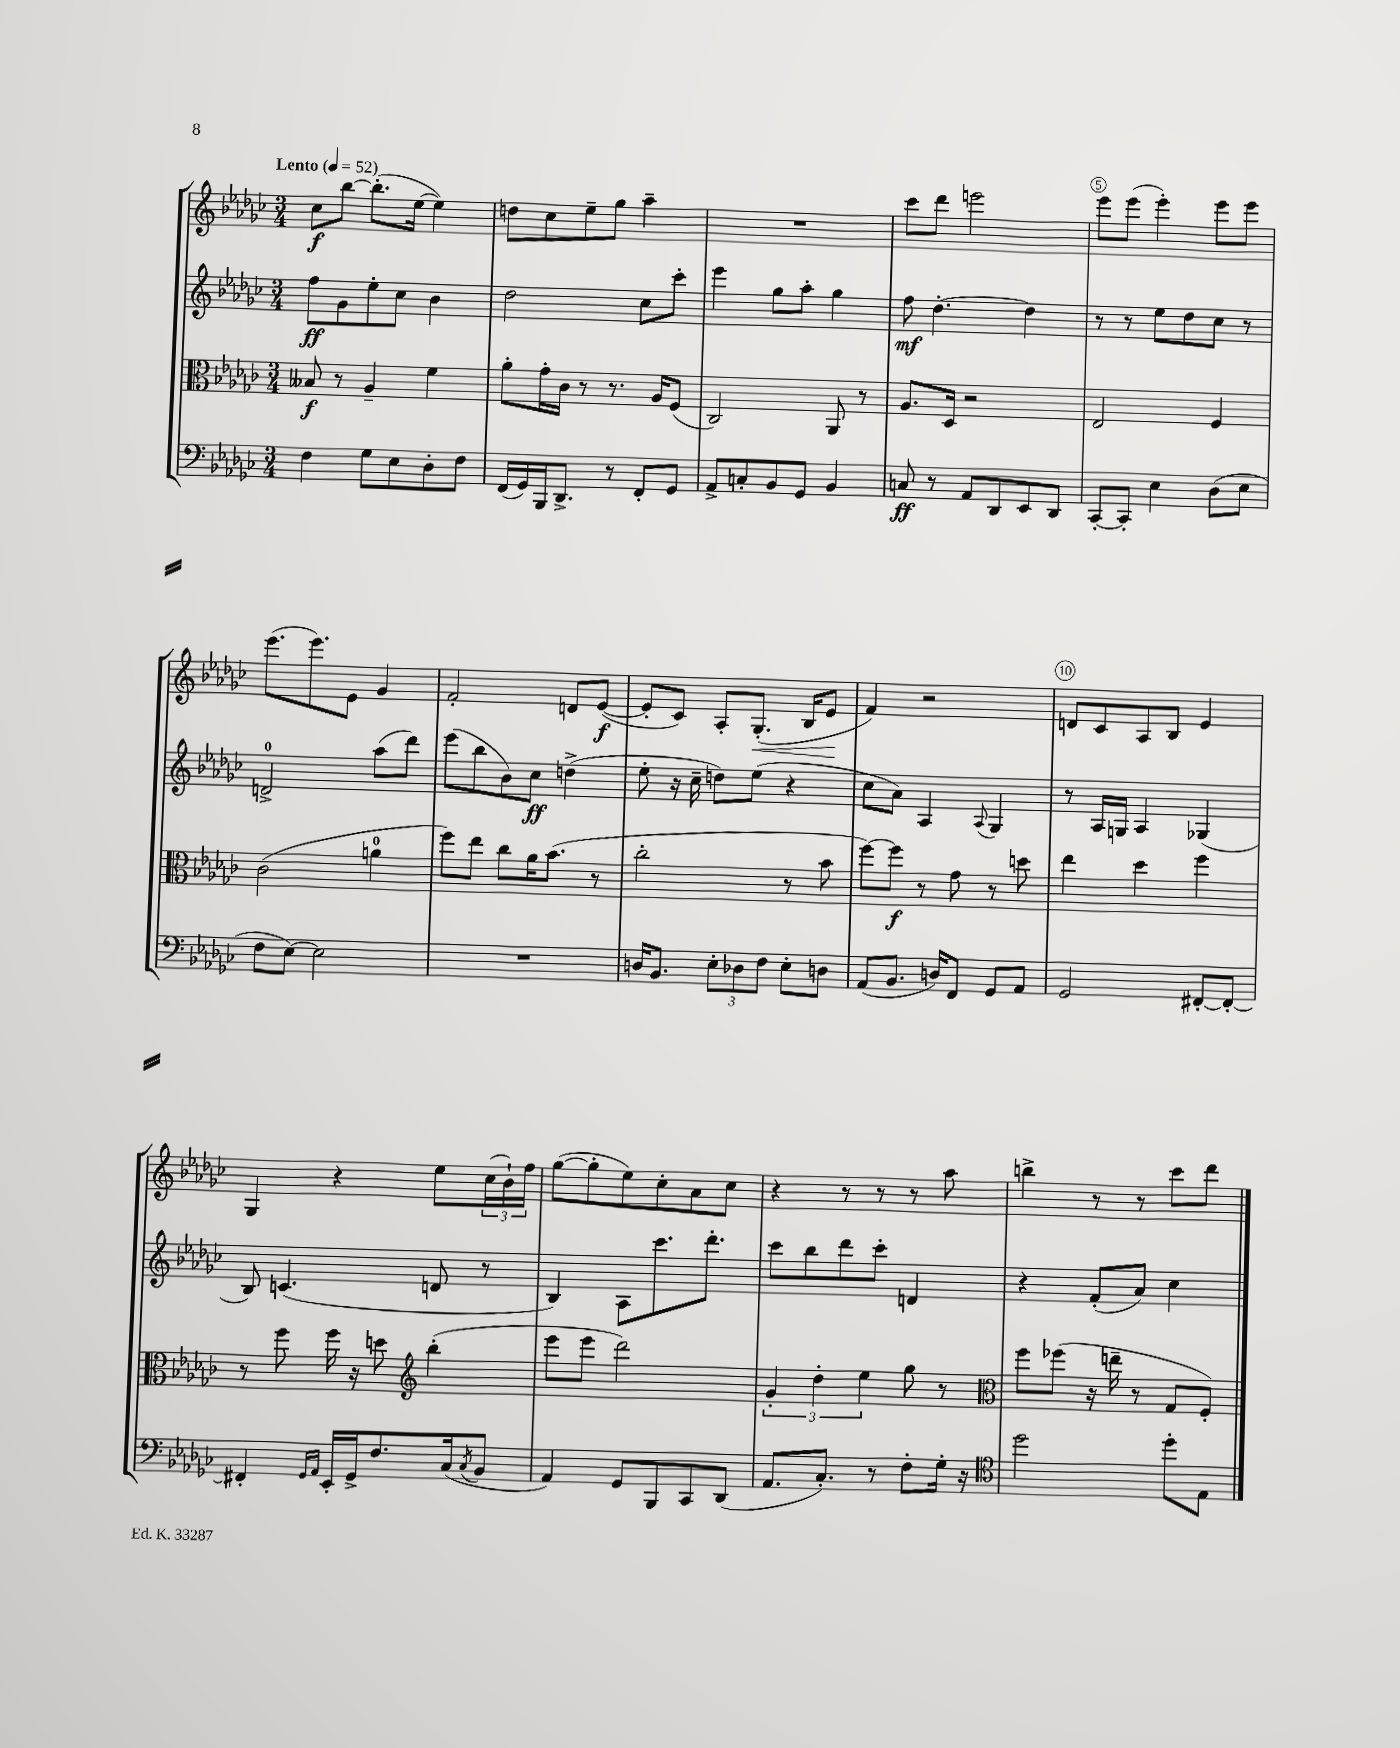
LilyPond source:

<<
\new StaffGroup <<
\new Staff = "s0" {
    \clef treble \key ges \major \numericTimeSignature \time 3/4 \tempo "Lento" 4 = 52
    ces''8\f bes''8~ bes''8.-.( ees''16~ ees''4) |
    d''8 ces''8 ees''8-- ges''8 aes''4-- |
    R2. |
    ces'''8 des'''8 e'''2 |
    ees'''8 ees'''8( ees'''4-.) ees'''8 ees'''8 |
    ees'''8.( ees'''8.) ees'8 ges'4 |
    f'2-. d'8 ees'8~\f( |
    ees'8-. ces'8) aes8-. ges8.-.\<( bes16 ees'8\! |
    f'4) r2 |
    d'8 ces'8 aes8 bes8 ees'4 |
    ges4 r4 ees''8 \tuplet 3/2 { ces''16( bes'16-!) f''16 } |
    ges''8~( ges''8-. ees''8) ces''8-. aes'8 ces''8 |
    r4 r8 r8 r8 aes''8 |
    b''4-> r8 r8 ces'''8 des'''8 \bar "|." |
}
\new Staff = "s1" {
    \clef treble \key ges \major \numericTimeSignature \time 3/4
    f''8\ff ges'8 ees''8-. ces''8 bes'4 |
    des''2 ces''8 ces'''8-. |
    ees'''4 ges''8 aes''8-. ges''4 |
    f''8\mf des''4.~-. des''4 |
    r8 r8 ees''8 des''8 ces''8 r8 |
    d'2-0-> aes''8( des'''8) |
    ees'''8( bes''8 bes'8) ces''8\ff d''4->( |
    ees''8-. r16 ces''16-- d''8) ees''8( r4 |
    ces''8 aes'8) aes4 \appoggiatura { aes8 } ges4 |
    r8 aes16 g16 aes4 ges4( |
    bes8) c'4.( d'8 r8 |
    bes4) aes8 ces'''8. des'''8.-. |
    ces'''8 bes''8 des'''8 ces'''8-. d'4 |
    r4 f'8-.( aes'8) ces''4 \bar "|." |
}
\new Staff = "s2" {
    \clef alto \key ges \major \numericTimeSignature \time 3/4
    beses8\f r8 aes4-- f'4 |
    aes'8-. ges'16-. ces'16 r8 r8. aes16 f8( |
    ces2) aes,8 r8 |
    aes8. des16 r2 |
    ees2 f4 |
    ces'2( a'4-0 |
    f''8) ees''8 ces''8 aes'16 bes'8.( r8 |
    ces''2-. r8 bes'8 |
    f''8~) f''8\f r8 ges'8 r8 d''8 |
    ees''4 des''4 f''4 |
    r8 f''8 f''16 r16 d''8 \clef treble bes''4-.( |
    ees'''8 ees'''8 des'''2) |
    \tuplet 3/2 { ges'4-. des''4-. ees''4 } ges''8 r8 |
    \clef alto f''8 fes''8( r16 e''16-- r8 ges8 f8-.) \bar "|." |
}
\new Staff = "s3" {
    \clef bass \key ges \major \numericTimeSignature \time 3/4
    f4 ges8 ees8 des8-. f8 |
    f,16( ges,16) bes,,16 des,8.-> r8 f,8-. ges,8 |
    aes,8-> c8-. bes,8 ges,8 bes,4 |
    c8\ff r8 aes,8 des,8 ees,8 des,8 |
    ces,8~-. ces,8-. ees4 des8( ees8 |
    f8 ees8~) ees2 |
    R2. |
    d16 bes,8. \tuplet 3/2 { ees8-. des8 f8 } ees8-. d8 |
    aes,8( bes,8. d16) f,8 ges,8 aes,8 |
    ges,2 fis,8~-. fis,8~-. |
    fis,4-. \grace { ges,16 aes,16 } ees,16-. ges,16-> f8. ces16( \acciaccatura { ces8 } bes,8 |
    aes,4) ges,8 bes,,8 ces,8 des,8( |
    aes,8. ces8.-.) r8 f8-. ges16-. r16 |
    \clef tenor des''2 des''8-. ees8 \bar "|." |
}
>>
>>
\layout { \context { \Score \override BarNumber.break-visibility = ##(#f #t #t) barNumberVisibility = #(every-nth-bar-number-visible 5) \override BarNumber.stencil = #(make-stencil-circler 0.1 0.3 ly:text-interface::print) } }
